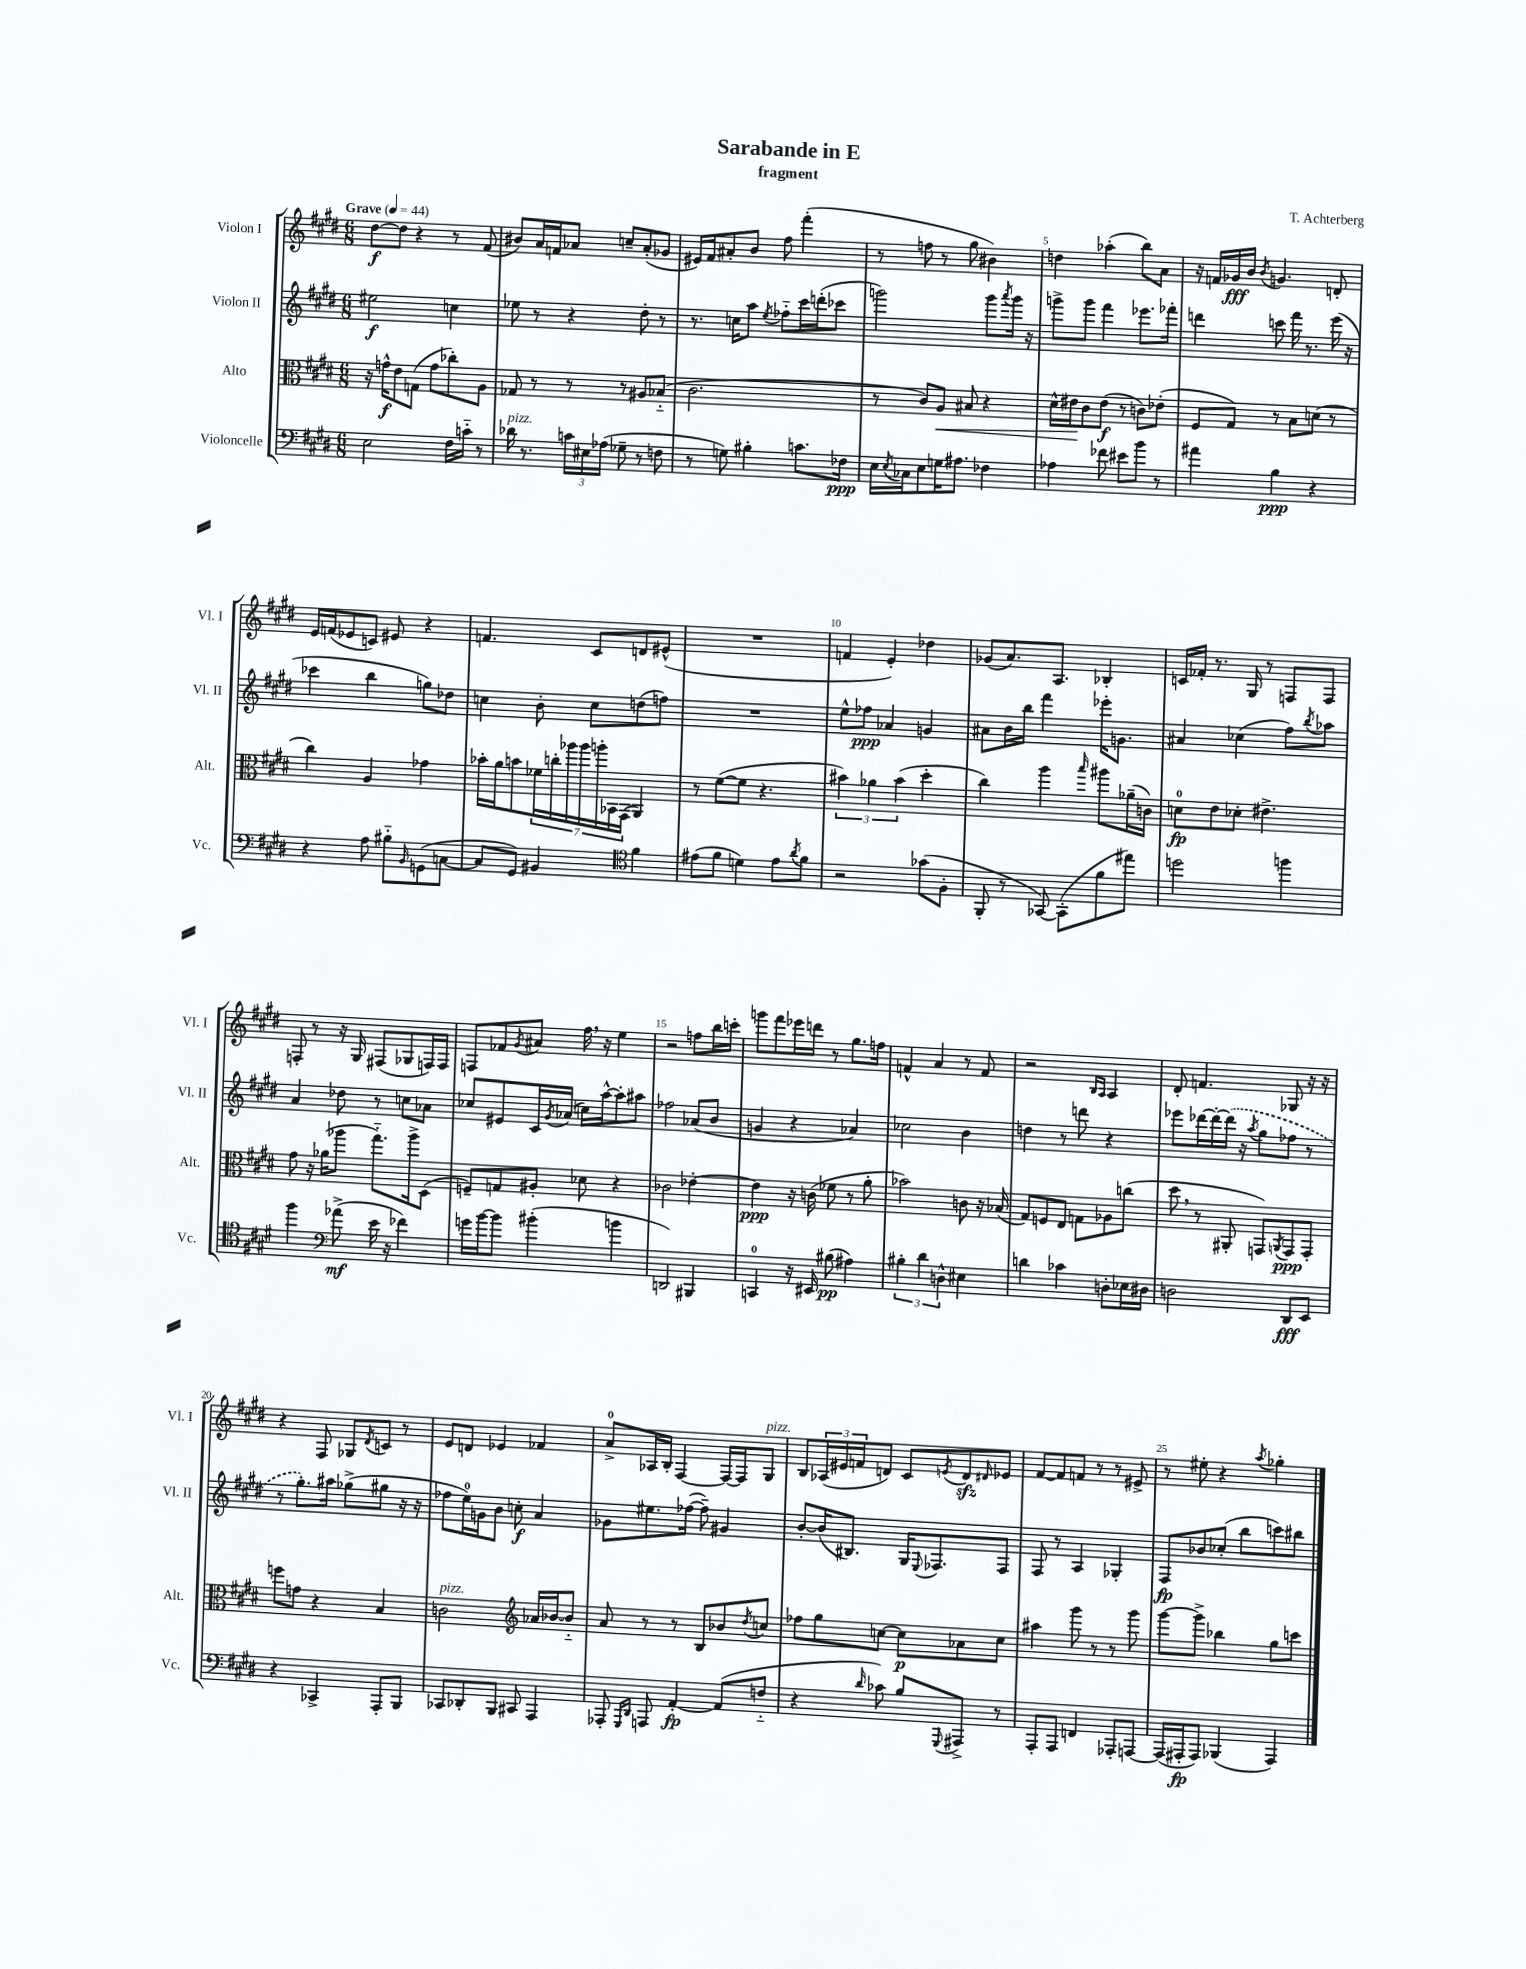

**kern	**dynam	**kern	**dynam	**kern	**dynam	**kern	**dynam
*part4	*part4	*part3	*part3	*part2	*part2	*part1	*part1
*staff4	*staff4	*staff3	*staff3	*staff2	*staff2	*staff1	*staff1
*I"Violoncelle	*	*I"Alto	*	*I"Violon II	*	*I"Violon I	*
*I'Vc.	*	*I'Alt.	*	*I'Vl. II	*	*I'Vl. I	*
*clefF4	*	*clefC3	*	*clefG2	*	*clefG2	*
*k[f#c#g#d#]	*	*k[f#c#g#d#]	*	*k[f#c#g#d#]	*	*k[f#c#g#d#]	*
*M6/8	*	*M6/8	*	*M6/8	*	*M6/8	*
*MM44	*	*MM44	*	*MM44	*	*MM44	*
=1	=1	=1	=1	=1	=1	=1	=1
!	!	!	!	!	!	!LO:TX:a:B:t=Grave	!
2E\	.	16r	.	2ee#X\	f	[8dd#\L	f
.	.	16gn^^\KL	f	.	.	.	.
.	.	8e\	.	.	.	8dd#\J]	.
.	.	(8Gn\J	.	.	.	4r	.
.	.	8g\L	.	.	.	.	.
16F#\LL	.	8cc-X'\)	.	4ccn\	.	8r	.
16cn\JJ	.	.	.	.	.	.	.
8r	.	8A\J	.	.	.	(8f#/	.
=2	=2	=2	=2	=2	=2	=2	=2
!LO:TX:a:i:t=pizz.	!	!	!	!	!	!	!
16d-X\	.	8G-X/	.	8ee-X\	.	8b#X/L)	.
8.r	.	.	.	.	.	.	.
.	.	8r	.	8r	.	16a/L	.
.	.	.	.	.	.	16fn/J	.
24cn\LL	.	8r	.	4r	.	8a-X/J	.
24E#X\	.	.	.	.	.	.	.
(24A-X\JJ	.	.	.	.	.	.	.
8G-X~\	.	8r	.	.	.	8ccn~/L	.
8r	.	8A#X/L	.	8dd#'\	.	(8a-'/	.
8Fn\	.	(8B-X/J	.	8r	.	8g-X/J	.
=3	=3	=3	=3	=3	=3	=3	=3
8r	.	2.c#\	.	8.r	.	16e#X/LL)	.
.	.	.	.	.	.	16f#/J	.
8Gn\)	.	.	.	.	.	8a#X'/	.
.	.	.	.	16ccn\KL	.	.	.
4B#X'\	.	.	.	8aa\J	.	8b/J	.
.	.	.	.	8qee/	.	.	.
.	.	.	.	8ff-X\L	.	8ff#\	.
8.cn\L	.	.	.	16ccc#\L	.	(4fff#'\	.
.	.	.	.	(16dddn'\J	.	.	.
.	.	.	.	8ccc-X\J	.	.	.
16F-X\Jk	ppp	.	.	.	.	.	.
=4	=4	=4	=4	=4	=4	=4	=4
16E\LL	.	8r	.	2gggn\)	.	8r	.
8qE/	.	.	.	.	.	.	.
16C-X\J	.	.	.	.	.	.	.
8E\	.	8c#/L)	.	.	.	8ffn\	.
!	!	!	!LO:HP:b	!	!	!	!
16Gn\K	.	8A/J	<	.	.	8r	.
8.A#X\J	.	.	.	.	.	.	.
.	.	8B#X/	.	.	.	8gg#\	.
4F-X\	.	4r	.	8ggg\L	.	4b#X\)	.
.	.	.	.	8qaaa/	.	.	.
.	.	.	.	16ggg\Jk	.	.	.
.	.	.	.	16r	.	.	.
=5	=5	=5	=5	=5	=5	=5	=5
4A-X\	.	16d#^^\LL	.	8gggn^\L	.	4ddn\	.
.	.	16e#X\J	.	.	.	.	.
.	.	8c#\	[	8ggg\J	.	.	.
8f-X\	.	(8e#\J	f	4fff#\	.	(4aa-X'\	.
8e#X\L	.	8r	.	.	.	.	.
8b\J	.	8cn\L)	.	8.eee-X\L	.	8bb\L)	.
8r	.	(8e-X'\J	.	.	.	8a\J	.
.	.	.	.	16fff-X'\Jk	.	.	.
=6	=6	=6	=6	=6	=6	=6	=6
4a#X\	.	8F#/L	.	4dddn\	.	16r	.
.	.	.	.	.	.	16fn/LL	.
.	.	8G#/J)	.	.	.	16g-X/	fff
.	.	.	.	.	.	16b/JJ	.
.	.	.	.	.	.	8qb/	.
4B\	ppp	8r	.	8cccn\	.	4.gn/	.
.	.	8B\L	.	16fff#\	.	.	.
.	.	.	.	8.r	.	.	.
4r	.	(8dn\J	.	.	.	.	.
.	.	8r	.	(16eee\	.	8dn'/	.
.	.	.	.	16r	.	.	.
!!LO:LB:g=z
=7	=7	=7	=7	=7	=7	=7	=7
4r	.	4cc#\)	.	4ccc-X\	.	16e/LL	.
.	.	.	.	.	.	(16fn/J	.
.	.	.	.	.	.	8e-X/	.
8A\	.	4A/	.	4bb\	.	8cn/J)	.
8B#X\L	.	.	.	.	.	8e#X/	.
16qqBB/	.	.	.	.	.	.	.
(8GGn\	.	4g-X\	.	8ggn\L)	.	4r	.
[8Cn\J	.	.	.	8dd-X\J	.	.	.
=8	=8	=8	=8	=8	=8	=8	=8
8C/L]	.	16b-X'\LL	.	4ccn\	.	4.fn/	.
.	.	16a\J	.	.	.	.	.
8GG#/J)	.	8bn\	.	.	.	.	.
4BB#X/	.	28f-X\L	.	8b'\	.	.	.
.	.	28ccn'\	.	.	.	.	.
.	.	28aa-X\	.	.	.	.	.
.	.	28aa-\	.	.	.	.	.
.	.	.	.	8cc\L	.	8c#/L	.
.	.	28aan'\	.	.	.	.	.
.	.	28BB-X\	.	.	.	.	.
.	.	(28GG#\JJ	.	.	.	.	.
*clefC4	*	*	*	*	*	*	*
4f#\	.	4AA/)	.	(8ddn\	.	8dn/	.
.	.	.	.	8ffn\J)	.	(8e#X^^/J	.
=9	=9	=9	=9	=9	=9	=9	=9
(8e#X\L	.	8r	.	2.r	.	2.r	.
8f#\J	.	([8f#\L	.	.	.	.	.
4dn\)	.	8f#\J]	.	.	.	.	.
.	.	4.r	.	.	.	.	.
8e#\L	.	.	.	.	.	.	.
8qa/	.	.	.	.	.	.	.
8f#\J	.	.	.	.	.	.	.
=10	=10	=10	=10	=10	=10	=10	=10
2r	.	6b#X\)	.	8ee^^\L	.	4fn/	.
.	.	.	.	8ff-X\J	ppp	.	.
.	.	6a-X\	.	.	.	.	.
.	.	.	.	4a-X/	.	4e'/)	.
.	.	(6b#\	.	.	.	.	.
(8g-X\L	.	4dd#'\	.	4gn/	.	4dd-X\	.
8F#'\J	.	.	.	.	.	.	.
=11	=11	=11	=11	=11	=11	=11	=11
8FF#'/	.	4cc#\)	.	8a#X\L	.	(8g-X/L	.
8r	.	.	.	16b\L	.	8.a/)	.
.	.	.	.	16bb\JJ	.	.	.
[8GG-X/)	.	4aa\	.	4fff#\	.	.	.
.	.	.	.	.	.	8.A/J	.
(8GG-'\L]	.	.	.	.	.	.	.
.	.	16qqbb/	.	.	.	.	.
8f#\	.	8aa#X\L	.	16eee-X'\KL	.	4B-X'/	.
.	.	.	.	8.gn\J	.	.	.
8ee#X\J)	.	(16a-X~\L	.	.	.	.	.
.	.	16cn\JJ)	.	.	.	.	.
=12	=12	=12	=12	=12	=12	=12	=12
2ddn\	.	8dn\L	fp	4a#X/	.	16cn/LL	.
.	.	.	.	.	.	16f-X'/JJ	.
.	.	8e\	.	.	.	8.r	.
.	.	8d-X'\J	.	(4cc-X\	.	.	.
.	.	.	.	.	.	16G#/	.
.	.	4.e#X^\	.	.	.	8r	.
4ffn\	.	.	.	8ff#\L)	.	8Fn/L	.
.	.	.	.	8qbb/	.	.	.
.	.	.	.	8aa-X\J	.	8F/J	.
!!LO:LB:g=z
=13	=13	=13	=13	=13	=13	=13	=13
4ff#\	.	8g#\	.	4a/	.	8Fn'/	.
.	.	16r	.	.	.	8r	.
.	.	(16a-X\KL	.	.	.	.	.
*clefF4	*	*	*	*	*	*	*
(8a-X^\	mf	8aa-X\J	.	8dd-X\	.	16r	.
.	.	.	.	.	.	16G#/	.
16e\	.	8.gg#\L)	.	8r	.	(8F#X/L	.
16r	.	.	.	.	.	.	.
4f-X\)	.	.	.	8ccn\L	.	8G-X/	.
.	.	16aa-^\k	.	.	.	.	.
.	.	(8D#\J	.	8a-X\J	.	16Fn/L)	.
.	.	.	.	.	.	16F/JJ	.
=14	=14	=14	=14	=14	=14	=14	=14
16gn\LL	.	8Fn~/L)	.	8cc-X/L	.	8Fn/L	.
[16b\J	.	.	.	.	.	.	.
8b\J]	.	8Gn/	.	8e#X/	.	8f-X/	.
.	.	.	.	.	.	8qg#/	.
(4b#X'\	.	8A#X'/J	.	16c#/L	.	8a#X/J	.
.	.	.	.	8qg#/	.	.	.
.	.	.	.	(16a-X/JJ	.	.	.
.	.	8d-X\	.	16ccn\LL)	.	16ff#,\	.
.	.	.	.	[16aa^^\J	.	16r	.
4bn\	.	4r	.	8aa'\]	.	4ee\	.
.	.	.	.	8aa#X\J	.	.	.
=15	=15	=15	=15	=15	=15	=15	=15
2DDn/)	.	2c-X\	.	2ff-X\	.	2r	.
4BBB#X/	.	[4e-X'\	.	(8a-X/L	.	8ffn\L	.
.	.	.	.	8b/J	.	16bb\L	.
.	.	.	.	.	.	16cccn'\JJ	.
=16	=16	=16	=16	=16	=16	=16	=16
4CCn/	.	4e-\]	ppp	4gn/	.	8gggn\L	.
.	.	.	.	.	.	8fff#\	.
16r	.	16r	.	4r	.	16eee-X\L	.
16EE#X/	.	(16cn\	.	.	.	16dddn\JJ	.
(8B#X\	pp	8f-X\	.	.	.	8r	.
4A#X\)	.	8r	.	4a-X/)	.	8.gg#\L	.
.	.	8a'\	.	.	.	.	.
.	.	.	.	.	.	16ffn\Jk	.
=17	=17	=17	=17	=17	=17	=17	=17
6B#X'\	.	2b-X\)	.	2cc-X\	.	4fn^^/	.
6d#\	.	.	.	.	.	.	.
.	.	.	.	.	.	4a/	.
6Dn^^\	.	.	.	.	.	.	.
4E#X\	.	8cn\	.	4b\	.	8r	.
.	.	16r	.	.	.	8f/	.
.	.	(16B-X/	.	.	.	.	.
=18	=18	=18	=18	=18	=18	=18	=18
4dn\	.	8G#/L)	.	4ddn\	.	2r	.
.	.	8Fn/	.	.	.	.	.
4c-X\	.	8E/J	.	8r	.	.	.
.	.	8Gn\L	.	8dddn\	.	.	.
.	.	.	.	.	.	16qqB/LL	.
.	.	.	.	.	.	16qqA/JJ	.
8Dn'\L	.	8A-X\	.	4r	.	4A/	.
16E-X\L	.	(8ccn\J	.	.	.	.	.
16D#X\JJ	.	.	.	.	.	.	.
=19	=19	=19	=19	=19	=19	=19	=19
2Dn\	.	8dd#,\	.	8eee-X\L	.	8d#'/	.
.	.	8r	.	[16ddd-X\L	.	4.fn/	.
.	.	.	.	16ddd-'\_	.	.	.
.	.	8AA#X'/	.	(16ddd-\JJ]	.	.	.
.	.	.	.	16r	.	.	.
.	.	.	.	8qaa/	.	.	.
.	.	8GGn/L)	.	8gg#\L	.	.	.
.	.	8qAAn/	.	.	.	.	.
8DD#/L	fff	8GG/	ppp	8ff-X\J	.	8G-X/	.
8EE/J	.	8GG'/J	.	8r	.	16r	.
.	.	.	.	.	.	16r	.
!!LO:LB:g=z
=20	=20	=20	=20	=20	=20	=20	=20
4r	.	8ffn\L	.	8r	.	4r	.
.	.	8gn\J	.	8.gg#'\L)	.	.	.
4CC-X^/	.	4r	.	.	.	8F#/	.
.	.	.	.	16aa#X\Jk	.	.	.
.	.	.	.	(8gg-X^\L	.	8G-X/L	.
.	.	.	.	.	.	8qd#/	.
8AAA'/L	.	4B/	.	8gg#X\J	.	8cn/J	.
8BBB/J	.	.	.	16r	.	8r	.
.	.	.	.	16r	.	.	.
=21	=21	=21	=21	=21	=21	=21	=21
!	!	!LO:TX:a:i:t=pizz.	!	!	!	!	!
8CC-X/L	.	2cn\	.	8ff-X\L	.	8e/L	.
8DD-X'/	.	.	.	16ee\L)	.	8dn/J	.
.	.	.	.	16gn\J	.	.	.
8BBB/J	.	.	.	8b\J	.	4e-X/	.
8CC#X/	.	.	.	8ccn'\	f	.	.
*	*	*clefG2	*	*	*	*	*
4AAA/	.	16a-X/LL	.	4a/	.	4f-X/	.
.	.	[16b-X/J	.	.	.	.	.
.	.	8b-/J]	.	.	.	.	.
=22	=22	=22	=22	=22	=22	=22	=22
8AAA-X'/	.	8a/	.	8g-X\L	.	8a^/L	.
16qqGGG#/LL	.	.	.	.	.	.	.
16qqDD#/JJ	.	.	.	.	.	.	.
8AAAn/	.	8r	.	8.ee#X\	.	16A-X/L	.
.	.	.	.	.	.	16B'/JJ	.
[4AA'/	fp	8r	.	.	.	[4F#/	.
.	.	.	.	([16ff-X\Jk	.	.	.
.	.	8B/L	.	8ff-~\])	.	.	.
(8AA/L]	.	8b-X/	.	4g#X/	.	16F#/LL_	.
.	.	.	.	.	.	16F#/J]	.
.	.	8qdd#/	.	.	.	.	.
!	!	!	!	!	!	!LO:TX:a:i:t=pizz.	!
8Fn/J	.	8ccn/J	.	.	.	8G#/J	.
=23	=23	=23	=23	=23	=23	=23	=23
4r	.	8ff-X\L	.	[8b'/L	.	8B/L	.
.	.	8gg#\	.	(16b/K]	.	(24A-X/L	.
.	.	.	.	.	.	24e#X/	.
.	.	.	.	8.B#X/J)	.	.	.
.	.	.	.	.	.	24fn/J	.
16qqd#/	.	.	.	.	.	.	.
8c-X\)	.	[8ccn\J	.	.	.	8dn/J)	.
8B/L	.	8cc\L]	p	16G#/KL	.	8c#/L	.
.	.	.	.	8qqE/	.	.	.
.	.	.	.	8.F-X/	.	.	.
8qqGGG#/	.	.	.	.	.	8qen/	.
8AAA#X^/J	.	8a-X\	.	.	.	8dzz/	.
.	.	.	.	.	.	16qqd#X/	.
8r	.	8cc\J	.	8F-/J	.	8e-X/J	.
=24	=24	=24	=24	=24	=24	=24	=24
8AAA'/L	.	4aa#X\	.	8F#/	.	[8f#/L	.
8AAA/J	.	.	.	8r	.	8f#/]	.
4FFn/	.	8ggg#\	.	4A/	.	8fn/J	.
.	.	8r	.	.	.	8r	.
8AAA-X'/L	.	8r	.	4G-X'/	.	8r	.
[8AAAn/J	.	8ggg#\	.	.	.	8e#X^/	.
=25	=25	=25	=25	=25	=25	=25	=25
(16AAA/LL]	.	[8ggg#\L	.	8F#/L	fp	8r	.
16AAA#X'/J	fp	.	.	.	.	.	.
8AAA#/J)	.	8ggg#^\J]	.	8b-X/	.	8ee#X'\	.
(4BBB-X/	.	4bb-X\	.	(8cc-X'/J	.	4r	.
.	.	.	.	8bb\L	.	.	.
.	.	.	.	.	.	8qaa/	.
4AAA#/)	.	8gg#\L	.	8cccn\)	.	4gg-X'\	.
.	.	8cccn\J	.	8bb#X\J	.	.	.
==	==	==	==	==	==	==	==
*-	*-	*-	*-	*-	*-	*-	*-
